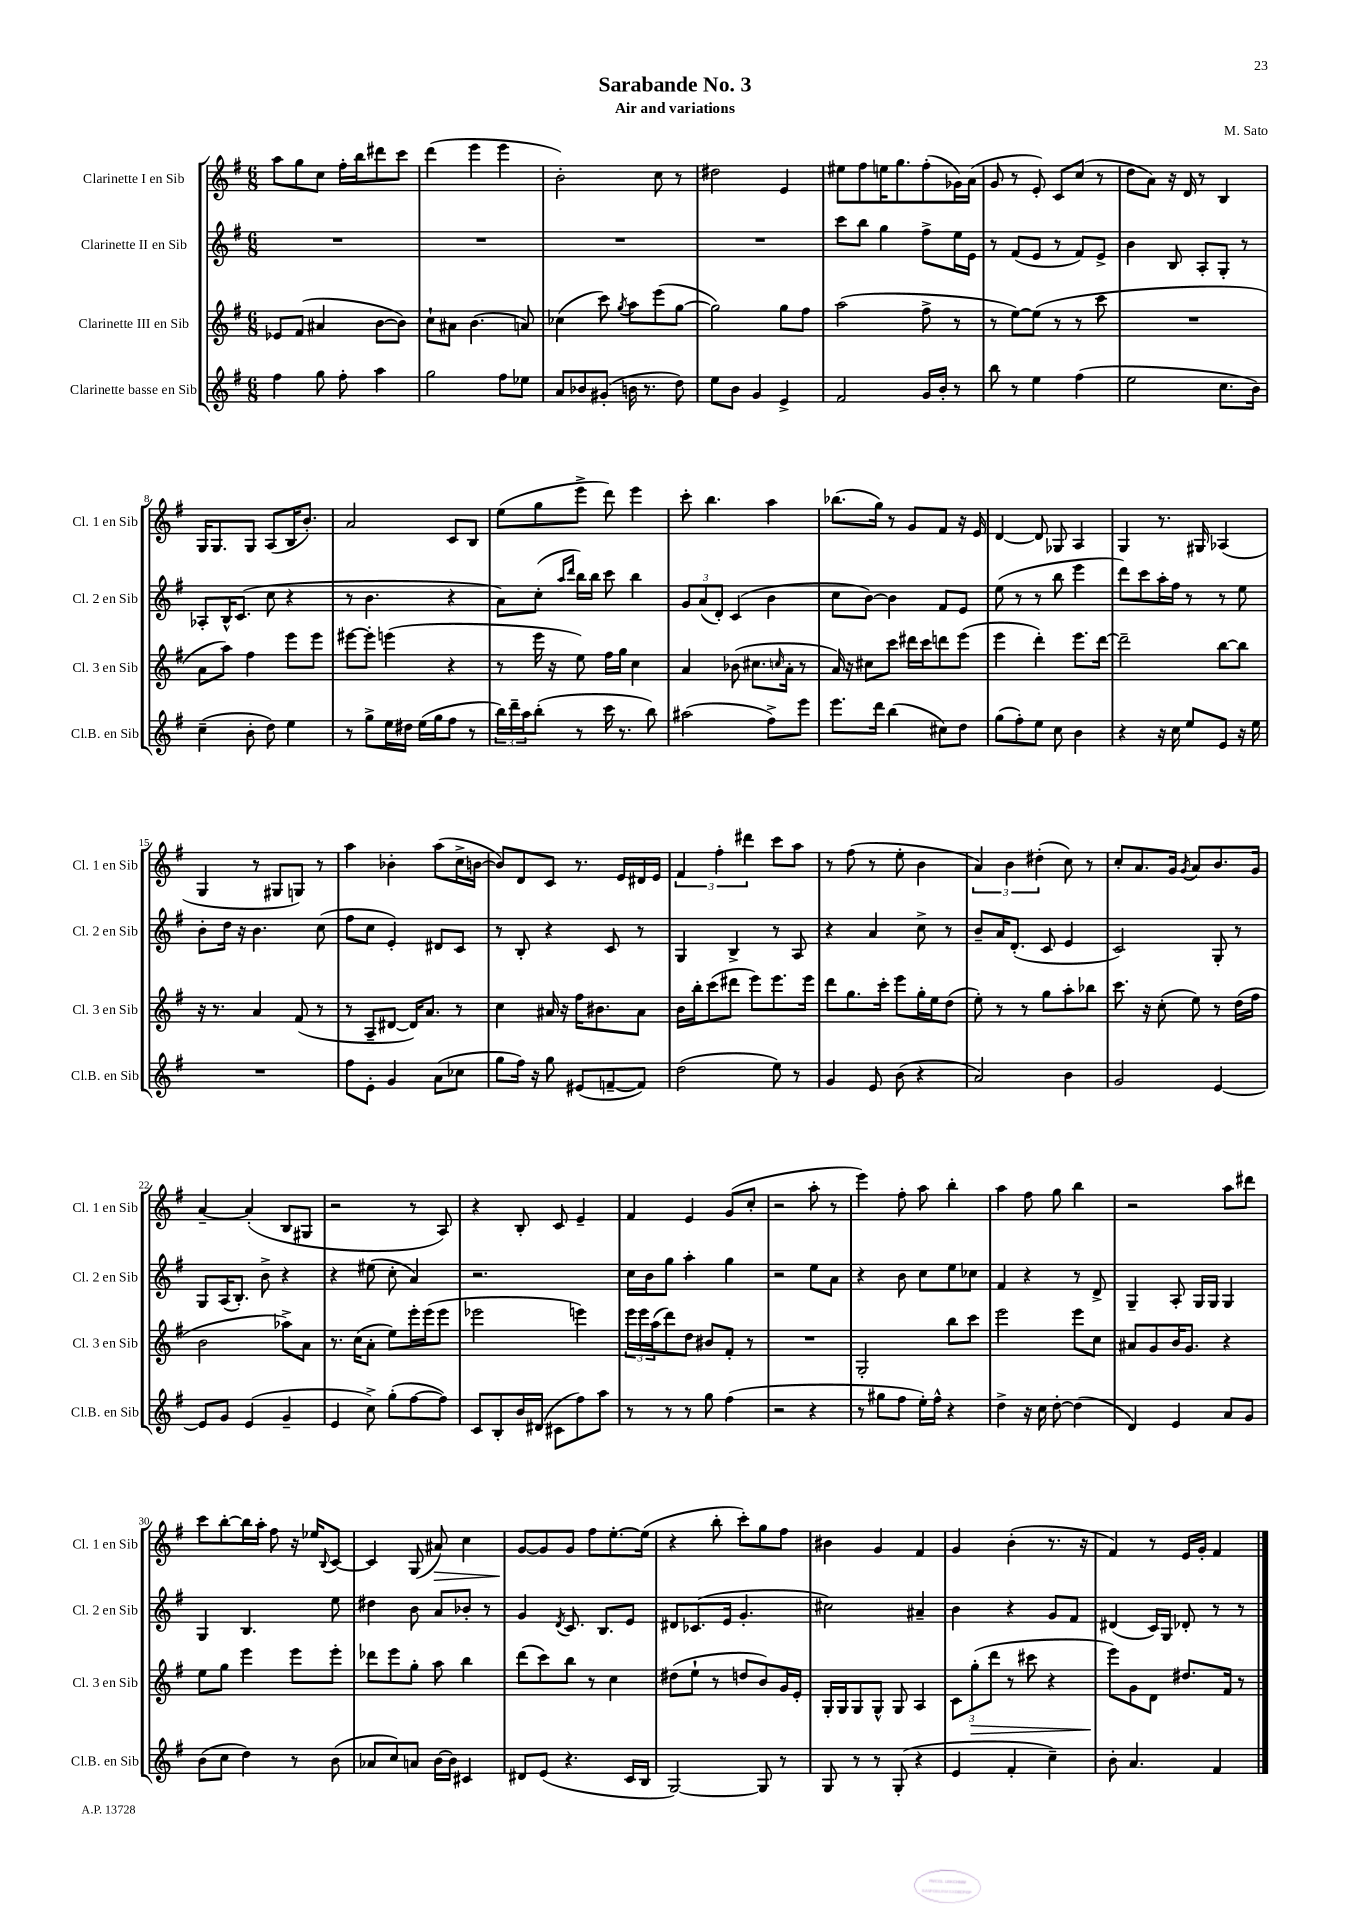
\header { title = "Sarabande No. 3" composer = "M. Sato" subtitle = "Air and variations" }
<<
\new StaffGroup <<
\new Staff = "s0" \with { instrumentName = "Clarinette I en Sib" shortInstrumentName = "Cl. 1 en Sib" } {
    \clef treble \key g \major \numericTimeSignature \time 6/8
    a''8 g''8 c''8 fis''16-. b''16 dis'''8 c'''8 |
    d'''4( e'''4 e'''4 |
    b'2-.) c''8 r8 |
    dis''2 e'4 |
    eis''8 fis''8 e''16 g''8. fis''8-.( ges'16) a'16( |
    g'8 r8 e'8-.) c'8 c''8( r8 |
    d''8 a'8) r16 d'16 r8 b4 |
    g16 g8. g8 a8( b16 b'8.-.) |
    a'2 c'8 b8 |
    e''8( g''8 e'''8-> d'''8) e'''4 |
    c'''8-. b''4. a''4 |
    bes''8.( g''16) r8 g'8 fis'8 r16 e'16 |
    d'4~ d'8 ges8 a4 |
    g4 r8. gis16 aes4( |
    g4 r8 gis8 g8) r8 |
    a''4 bes'4-. a''8( c''16-> b'16~ |
    b'8) d'8 c'8 r8. e'16 dis'16 e'16 |
    \tuplet 3/2 { fis'4 fis''4-. dis'''4 } c'''8 a''8 |
    r8 fis''8( r8 e''8-. b'4 |
    \tuplet 3/2 { a'4) b'4 dis''4-.( } c''8) r8 |
    c''8-. a'8. g'16 \acciaccatura { g'8 } a'8 b'8. g'16 |
    a'4~-- a'4-.( b8 gis8 |
    r2 r8 a8) |
    r4 b8-. c'8 e'4-- |
    fis'4 e'4 g'8( c''8-. |
    r2 a''8-. r8 |
    e'''4) fis''8-. a''8 b''4-. |
    a''4 fis''8 g''8 b''4 |
    r2 a''8 dis'''8 |
    c'''8 b''8~-. b''16 a''16-. fis''8 r16 ees''16 \appoggiatura { b8 } c'8~ |
    c'4 g8( ais'8\>) c''4 |
    g'8~\! g'8 g'8 fis''8 e''8.~-. e''16( |
    r4 b''8-. c'''8-.) g''8 fis''8 |
    bis'4 g'4 fis'4 |
    g'4 b'4-.( r8. r16 |
    fis'4) r8 e'16 g'16-. fis'4 \bar "|." |
}
\new Staff = "s1" \with { instrumentName = "Clarinette II en Sib" shortInstrumentName = "Cl. 2 en Sib" } {
    \clef treble \key g \major \numericTimeSignature \time 6/8
    R2. |
    R2. |
    R2. |
    R2. |
    c'''8 b''8 g''4 fis''8-> e''16 e'16 |
    r8 fis'8( e'8 r8 fis'8) e'8-> |
    b'4 b8 a8-. g8-. r8 |
    aes8-. b16-^ c'8.( c''8 r4 |
    r8 b'4. r4 |
    a'8) c''8-.( \grace { a''16 d'''16 } b''16) b''16 c'''8 b''4 |
    \tuplet 3/2 { g'8 a'8( d'8-.) } c'4( b'4 |
    c''8 b'8~) b'4 fis'8 e'8 |
    e''8( r8 r8 b''8 e'''4 |
    d'''8) c'''8 a''16-. fis''16 r8 r8 e''8 |
    b'8-. d''16 r16 b'4. c''8( |
    fis''8 c''8 e'4-.) dis'8 c'8 |
    r8 b8-. r4 c'8 r8 |
    g4 b4-> r8 a8 |
    r4 a'4 c''8-> r8 |
    b'8-- a'16 d'8.-.( c'8 e'4 |
    c'2) g8-. r8 |
    g8 a16( b8.-.) b'8-> r4 |
    r4 eis''8( c''8-. a'4) |
    r2. |
    c''16 b'16 g''8 a''4-. g''4 |
    r2 e''8 a'8 |
    r4 b'8 c''8 e''8 ces''8 |
    fis'4 r4 r8 d'8-> |
    g4-- a8-. g16 g16 g4 |
    g4 b4. e''8 |
    dis''4 b'8 a'8 bes'8-. r8 |
    g'4 \acciaccatura { d'8 } c'8. b8. e'8 |
    dis'8 ces'8.( e'16 g'4.-. |
    cis''2) ais'4-- |
    b'4 r4 g'8 fis'8 |
    dis'4( c'16) g16 des'8-. r8 r8 \bar "|." |
}
\new Staff = "s2" \with { instrumentName = "Clarinette III en Sib" shortInstrumentName = "Cl. 3 en Sib" } {
    \clef treble \key g \major \numericTimeSignature \time 6/8
    ees'8 fis'8( ais'4 b'8~ b'8) |
    c''8-! ais'8 b'4.( a'8) |
    ces''4( c'''8) \acciaccatura { g''8 } a''8 e'''8( g''8~ |
    g''2) g''8 fis''8 |
    a''2( fis''8-> r8 |
    r8 e''8~) e''8( r8 r8 c'''8 |
    R2. |
    a'8 a''8) fis''4 e'''8 e'''8 |
    eis'''8~ eis'''8-. e'''4( r4 |
    r8 e'''16 r16 e''8) fis''16 g''16 c''4 |
    a'4 bes'8( cis''8. \grace { c''16 } a'16-. r8 |
    a'16) r16 cis''8 c'''8 dis'''16 c'''16 d'''8 e'''8( |
    e'''4 d'''4-.) e'''8. d'''16~ |
    d'''2-- b''8~ b''8 |
    r16 r8. a'4 fis'8( r8 |
    r8 a8-- dis'8~ dis'16) a'8. r8 |
    c''4 ais'16 r16 fis''16 bis'8. ais'8 |
    b'16 b''16-. c'''8( dis'''8 e'''8) e'''8. e'''16 |
    d'''8 g''8. c'''16-. e'''8 g''16-. e''16 d''8( |
    e''8-.) r8 r8 g''8 a''8-. bes''8 |
    c'''8. r16 c''8-.( e''8) r8 d''16( fis''16 |
    b'2 aes''8->) a'8 |
    r8. c''16( a'8-. e''8) e'''16-. e'''16( e'''8 |
    ees'''2 e'''4) |
    \tuplet 3/2 { e'''16 e'''16 a''16( } d'''8) d''8 bis'8 fis'8-. r8 |
    R2. |
    g2-. b''8 c'''8 |
    e'''2 e'''8 c''8 |
    ais'8 g'8 b'16 g'8. r4 |
    e''8 g''8 e'''4 e'''8 e'''8-. |
    des'''8 e'''8 g''8-. a''8 b''4 |
    d'''8( c'''8) b''8 r8 c''4 |
    dis''8( e''8-! r8 d''8 b'8) g'16 e'16-. |
    g16-. g16 g8 g8-^ g8 a4 |
    \tuplet 3/2 { c'8 g''8-.\>( d'''8 } r8 cis'''8 r4 |
    e'''8\!) g'8 d'8 dis''8. fis'16 r8 \bar "|." |
}
\new Staff = "s3" \with { instrumentName = "Clarinette basse en Sib" shortInstrumentName = "Cl.B. en Sib" } {
    \clef treble \key g \major \numericTimeSignature \time 6/8
    fis''4 g''8 fis''8-. a''4 |
    g''2 fis''8 ees''8 |
    a'8 bes'8 gis'8-.( b'16 r8. d''8) |
    e''8 b'8 g'4 e'4-> |
    fis'2 g'16 b'16-. r8 |
    b''8 r8 e''4 fis''4( |
    e''2 c''8. b'16) |
    c''4--( b'8-. d''8) e''4 |
    r8 g''8-> e''16 dis''16 e''16( g''16 fis''8 r8 |
    \tuplet 3/2 { b''16) d'''16-- a''16 } b''8-.( r8 c'''16 r8. b''8) |
    ais''2( fis''8->) e'''8 |
    e'''8. d'''16 b''4( cis''8) d''8 |
    g''8( fis''8-.) e''8 c''8 b'4 |
    r4 r16 c''16 e''8 e'8 r16 e''16 |
    R2. |
    fis''8 e'8-. g'4 a'8( ces''8 |
    g''8 fis''16) r16 g''8 eis'8( f'8~-- f'8) |
    d''2( e''8) r8 |
    g'4 e'8 b'8( r4 |
    a'2) b'4 |
    g'2 e'4~ |
    e'8 g'8 e'4( g'4-- |
    e'4 c''8->) g''8-.( fis''8~ fis''8) |
    c'8 b8-. b'16 dis'16( cis'8 fis''8) a''8 |
    r8 r8 r8 g''8 fis''4( |
    r2 r4 |
    r8 gis''8 fis''8 e''16-.) fis''16-^ r4 |
    d''4-> r16 c''16 d''8~-. d''4( |
    d'4) e'4 a'8 g'8 |
    b'8( c''8 d''4) r8 b'8( |
    aes'8 c''8) a'8 b'16~ b'16 cis'4 |
    dis'8 e'8( r4. c'16 b16 |
    g2~) g8 r8 |
    g8 r8 r8 g8-.( r4 |
    e'4 fis'4-. c''4--) |
    b'8-. a'4. fis'4 \bar "|." |
}
>>
>>
